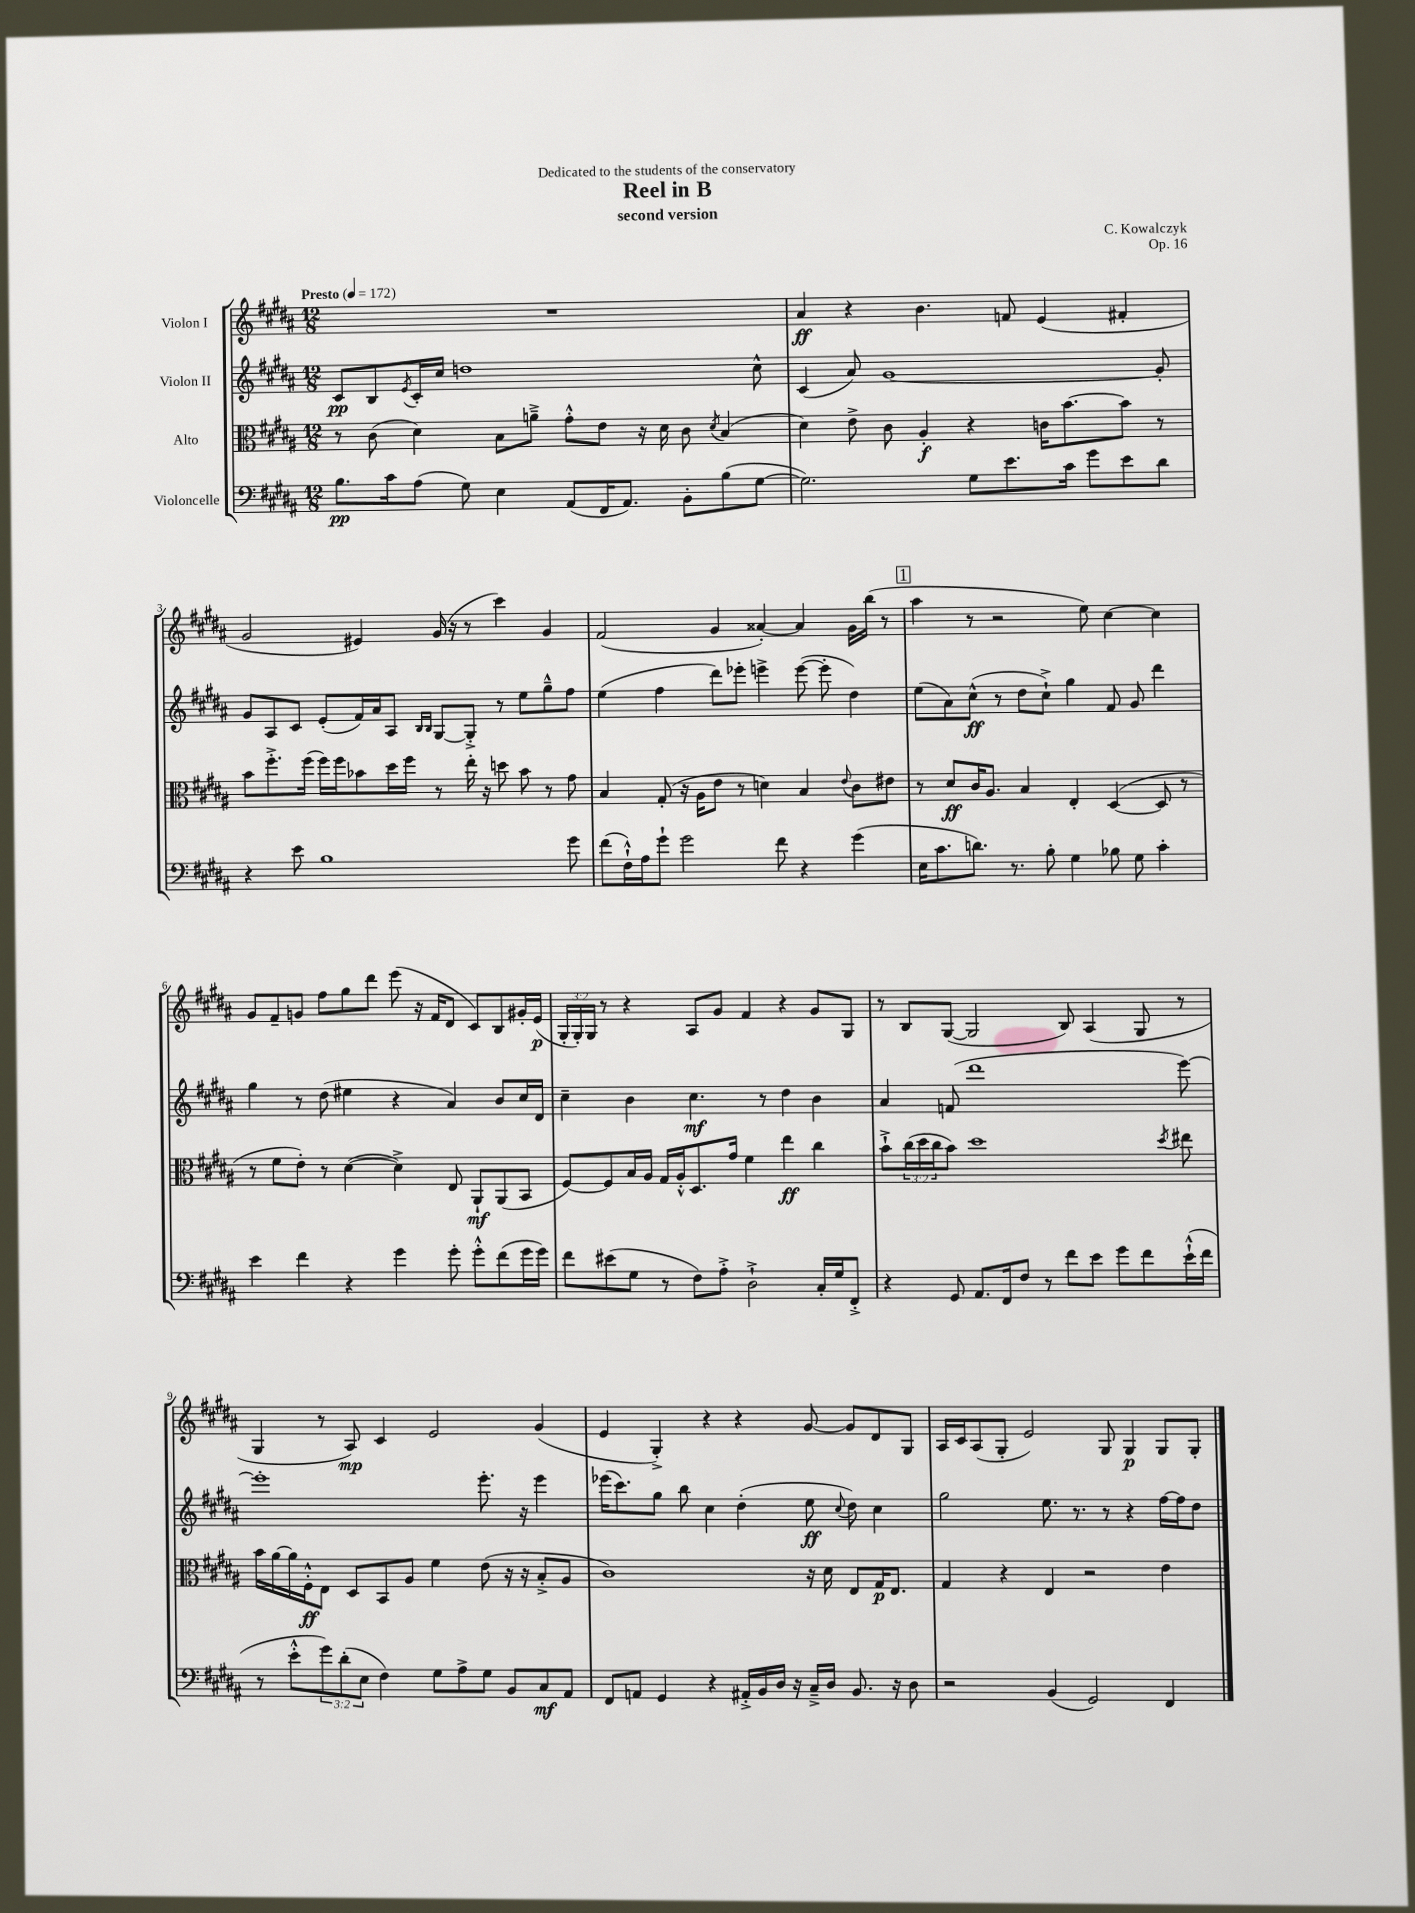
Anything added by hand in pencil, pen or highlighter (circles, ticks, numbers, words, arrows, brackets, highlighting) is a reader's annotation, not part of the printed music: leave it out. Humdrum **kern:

**kern	**kern	**kern	**kern
*staff4	*staff3	*staff2	*staff1
*clefF4	*clefC3	*clefG2	*clefG2
*k[f#c#g#d#a#]	*k[f#c#g#d#a#]	*k[f#c#g#d#a#]	*k[f#c#g#d#a#]
*M12/8	*M12/8	*M12/8	*M12/8
*MM172	*MM172	*MM172	*MM172
8.B	8r	8c#	1.r
.	(8c#	8B	.
16c#	.	.	.
.	.	8qe	.
(8A#	4d#)	16c#'	.
.	.	16cc#	.
8G#)	.	1dd	.
4E	8B	.	.
.	8a~^	.	.
(8AA#	8g#'^^	.	.
16FF#	8e	.	.
8.AA#)	.	.	.
.	16r	.	.
.	16d#	.	.
8BB'	8c#	.	.
.	8qd#	.	.
(8B	(4B	.	.
[8G#	.	8cc#^^	.
=	=	=	=
2.G#])	4d#)	(4c#	4a#
.	8e^	8a#)	4r
.	8c#	[1g#	.
.	4A#'	.	4.b
8G#	4r	.	.
8.e	.	.	8f
.	16c	.	(4e
16c#	[8.b	.	.
8g#	.	.	.
8e	8b]	.	4f#'
8d#	8r	8g#']	.
=	=	=	=
4r	8b	8g#	2g#
.	8.ff#'^	8A#	.
8e	.	8c#	.
.	(16ff#	.	.
1B	16ff#)	(8e'	.
.	16ff#	.	.
.	8b-	16f#)	4e#)
.	.	16a#	.
.	16dd#	8A#	.
.	16ff#	.	.
.	.	16qqB	.
.	.	16qqB	.
.	8r	[8G#	(16g#
.	.	.	16r
.	16ee'	8G#'^]	8r
.	16r	.	.
.	8dd	8r	4ccc#)
.	8b-	8ee	.
.	8r	8gg#~^^	4g#
8g#	8g#	8ff#	.
=	=	=	=
(8f#	4B	(4ee	(2f#
16F#`^^)	.	.	.
16A#	.	.	.
8g#`	(8G#'	4ff#	.
2g#	16r	.	.
.	16A#	.	.
.	8e	8ddd#)	4g#
.	8r	8eee-'	.
.	4d)	4eee^	[4a##')
8f#	.	.	.
4r	4B	([8eee	4a##]
.	.	8eee']	.
.	8qqe	.	.
(4g#	8c#	4dd#)	16g#
.	.	.	(16bb
.	8e#	.	8r
=	=	=	=
16E	8r	(8ee	4aa#
8.c#	.	.	.
.	8d#	8a#)	.
8.d)	16c#	(8cc#^^	8r
.	8.A#	.	.
.	.	8r	2r
8.r	.	.	.
.	4B	8dd#	.
8B'	.	8cc#`^)	.
4G#	4E'	4gg#	.
.	.	.	8ee)
8B-	([4D#	8f#	[4cc#
8G#	.	8g#	.
4c#'	8D#]	4ddd#	4cc#]
.	8r	.	.
=	=	=	=
4e	8r	4gg#	8g#
.	8f#	.	8f#~
4f#	8e')	8r	8g
.	8r	(8dd#	8ff#
4r	([4d#	4ee#	8gg#
.	.	.	8ddd#
4g#	4d#^])	4r	(8eee
.	.	.	16r
.	.	.	16f#
8g#'	8E	4a#)	8d#
8g#'^^	8AA#`	.	8c#)
(8f#	(8AA#	8b	8B
16g#	8BB	16cc#	16g#'
16g#)	.	16d#	(16e
=	=	=	=
8f#	[8F#)	4cc#~	24G#'
.	.	.	24G#')
.	.	.	24G#
(8e#	8F#]	.	8r
8G#	16B	4b	4r
.	16A#	.	.
8r	16G#	.	.
.	16A#'^^	.	.
8F#)	8.D#	4.cc#	8A#
8A#'^	.	.	8g#
.	16g#	.	.
2D#`^	4f#	.	4f#
.	.	8r	.
.	4ee	4dd#	4r
16C#'	4cc#	4b	8g#
16G#	.	.	.
8FF#'^	.	.	8G#
=	=	=	=
4r	8b`^	4a#	8r
.	(24cc#	.	8B
.	24dd#	.	.
.	24cc#	.	.
8GG#	8b)	(8f	([8G#
8.AA#	1dd#	1ddd#	2G#]
16FF#	.	.	.
8F#	.	.	.
8r	.	.	.
8f#	.	.	8B)
8e	.	.	(4A#
8g#	.	.	.
8f#	.	.	8G#
.	8qdd#	.	.
(16e`^^	8ee#	[8eee)	8r
16f#	.	.	.
=	=	=	=
8r	16b	1eee']	4G#
.	[16a#	.	.
8e'^^	16a#]	.	.
.	16F#'^^	.	.
12g#)	8E	.	8r
(12d#'	.	.	.
.	8D#	.	8A#)
12E	.	.	.
4F#)	8BB	.	4c#
.	8A#	.	.
8G#	4f#	.	2e
8A#^	.	.	.
8G#	(8e	8.eee'	.
8BB	16r	.	.
.	16r	16r	.
8C#	8B'^	4eee	(4g#
8AA#	8A#	.	.
=	=	=	=
8FF#	1c#)	(16eee-	4e
.	.	8.ccc#)	.
8AA	.	.	.
4GG#	.	8gg#	4G#'^)
.	.	8bb	.
4r	.	4cc#	4r
16AA#'^	.	(4dd#'	4r
16BB	.	.	.
16D#	.	.	.
16r	.	.	.
16C#~^	16r	8ee	[8g#
16D#	16d#	.	.
.	.	8qqcc#	.
8.BB	8E	8dd#)	8g#]
.	16G#	4cc#	8d#
16r	8.E	.	.
8D#	.	.	8G#
=	=	=	=
2r	4G#	2gg#	16A#
.	.	.	16c#
.	.	.	(8A#
.	4r	.	8G#'
.	.	.	2e)
(4BB	4E	8.ee	.
.	.	8.r	.
2GG#)	2r	.	.
.	.	8r	8G#
.	.	4r	4G#
4FF#	4e	[16ff#	8G#
.	.	16ff#]	.
.	.	8dd#	8G#'
==	==	==	==
*-	*-	*-	*-
